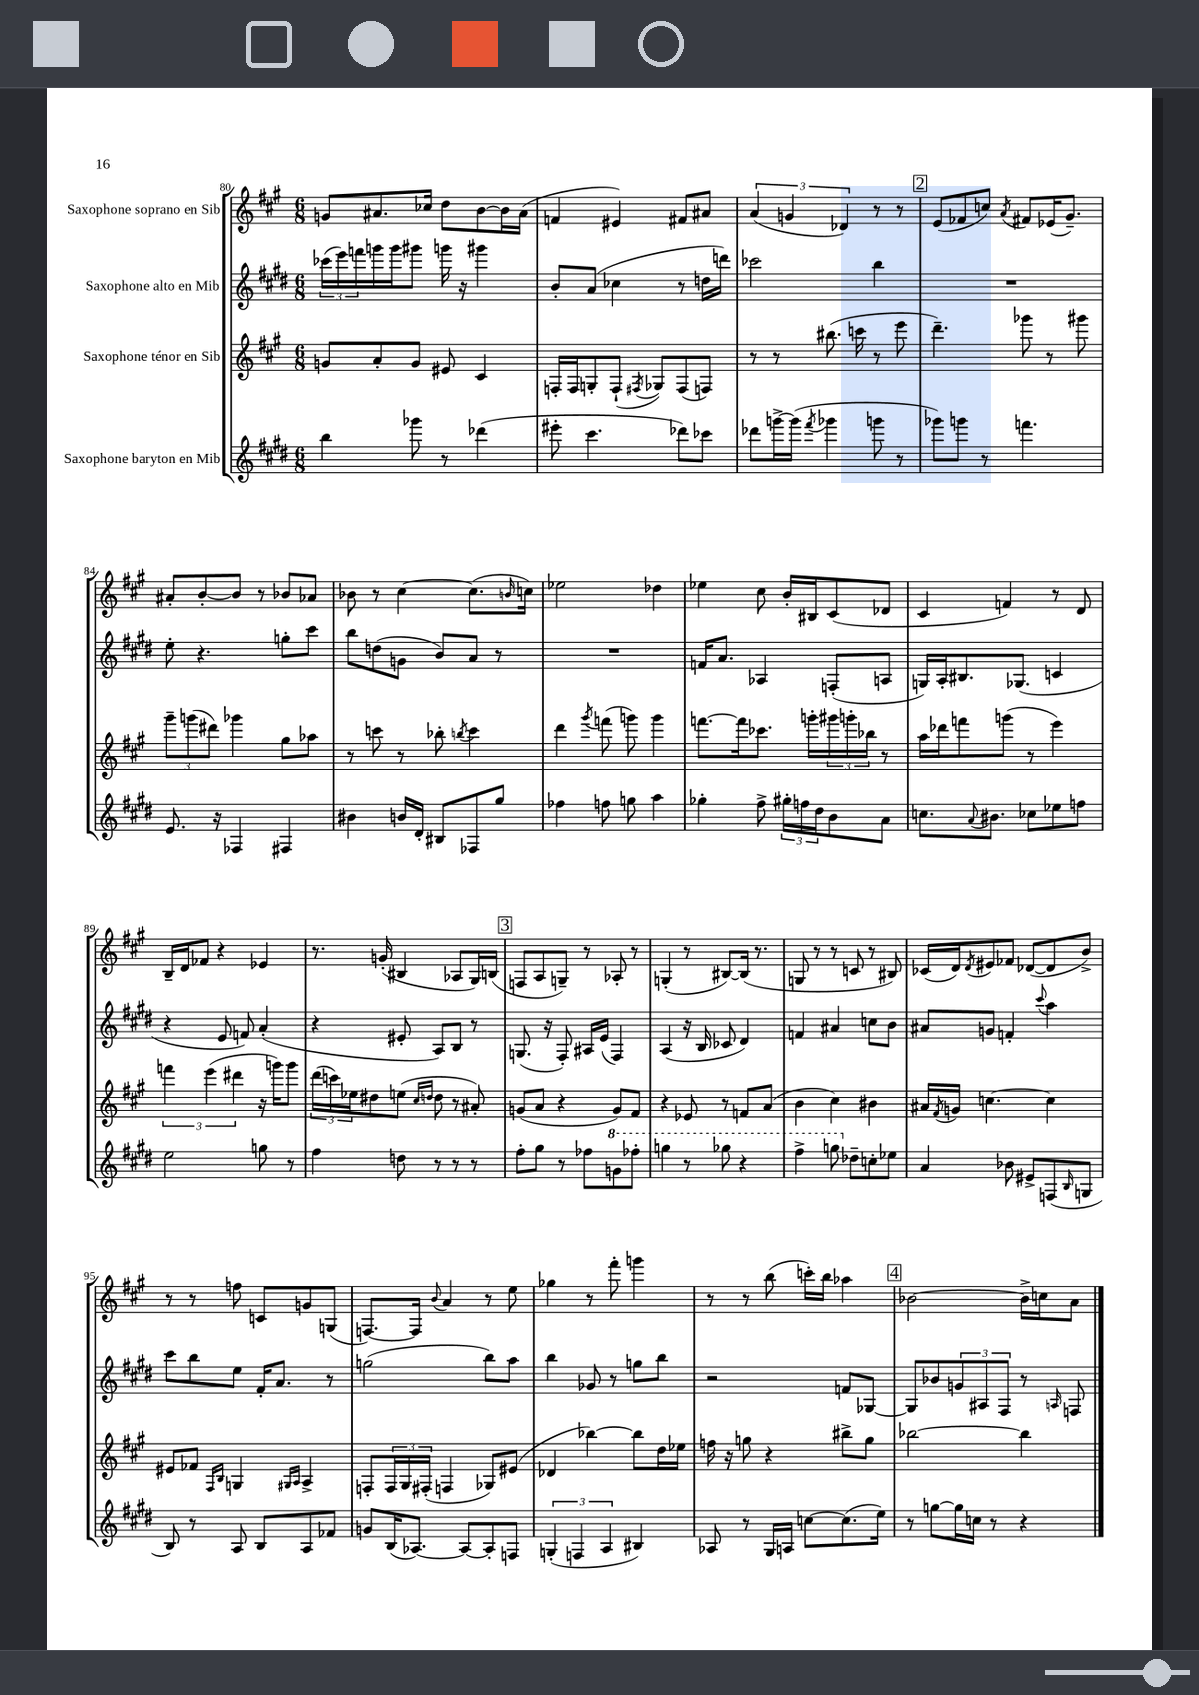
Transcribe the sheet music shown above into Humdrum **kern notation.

**kern	**kern	**kern	**kern
*staff4	*staff3	*staff2	*staff1
*clefG2	*clefG2	*clefG2	*clefG2
*k[f#c#g#d#]	*k[f#c#g#]	*k[f#c#g#d#]	*k[f#c#g#]
*M6/8	*M6/8	*M6/8	*M6/8
4bb	8g	(24ccc-	8g
.	.	24eee)	.
.	.	24fff	.
.	8a'	16ggg	8.a#
.	.	16ggg	.
8ggg-	8g	8ggg#	.
.	.	.	16cc-
8r	8e#	16ggg	8dd
.	.	16r	.
(4ddd-	4c#	4ggg#	[8b
.	.	.	16b]
.	.	.	(16a#
=	=	=	=
8eee#'	16F'	8b'	4f
.	16F	.	.
4.ccc#	8G'	(8a	.
.	(8F`	4cc-	4e#)
.	8qF#	.	.
.	8G-)	.	.
8ddd-)	(8F#	8r	8f#
8ccc-	8F)	16dd	8a#
.	.	16ddd)	.
=	=	=	=
8ddd-	8r	2ccc-	(6a
[16ggg^	8r	.	.
.	.	.	6g
(16ggg]	.	.	.
8qfff#	.	.	.
4ggg-	(8.bb#	.	.
.	.	.	6d-)
.	16ccc	.	.
8ggg	8r	4bb	8r
8r	8eee	.	8r
=	=	=	=
8ggg-)	4.ddd~)	2.r	(8e
8ggg	.	.	8f-
8r	.	.	8cc)
.	.	.	8qa
4.fff	8ggg-	.	8f#
.	8r	.	(16e-
.	.	.	8.g#~)
.	8ggg#	.	.
=	=	=	=
8.e	12ggg#~	8ee'	8a#'
.	(12ggg	.	.
.	.	4.r	[8b'
.	12ddd#)	.	.
16r	.	.	.
4F-	4ggg-	.	8b]
.	.	.	8r
4F#	8gg#	8gg'	8b-
.	8aa-	8ccc#	8a-
=	=	=	=
4b#	8r	8bb	8b-
.	8ccc	(8dd	8r
16b	8r	8g	[4cc#
16d#'	.	.	.
8B#	8bb-'	8b)	.
.	8qbb	.	.
8F-	4ccc	8a	(8.cc#]
8gg#	.	8r	.
.	.	.	16qqb
.	.	.	16cc)
=	=	=	=
4ff-	4ddd	2.r	2ee-
.	8qggg#	.	.
8ff	(8fff	.	.
8gg	8ggg)	.	.
4aa	4ggg	.	4dd-
=	=	=	=
4gg-'	[8.fff	16f	4ee-
.	.	8.a	.
.	16fff]	.	.
8ff#^	8.ccc-	4A-	8cc#
24gg#'	.	.	16b'
24ff	.	.	.
.	16ggg'	.	16B#
24dd#	.	.	.
8b	24ggg#	(8F'	(8c#
.	24ggg'	.	.
.	24bb-	.	.
8a	8r	8A	8d-
=	=	=	=
8.cc	16aa	16G)	4c#
.	16ddd-	16A'	.
.	8fff	8.B#	.
8qqa	.	.	.
8.b#	.	.	.
.	(8ggg	.	4f)
.	.	(8.G-	.
8cc-	8r	.	.
8ee-	4eee)	4c	8r
8ff	.	.	8d
=	=	=	=
2ee	6fff	4r	16B~
.	.	.	16d
.	.	.	8f-
.	(6eee	.	.
.	.	8e	4r
.	6ddd#	.	.
.	.	8f)	.
8gg	16r	(4a'	4e-
.	16ggg)	.	.
8r	8ggg	.	.
=	=	=	=
4ff#	(24ddd	4r	8.r
.	24ccc)	.	.
.	24ee-	.	.
.	8dd#	.	.
.	.	.	(16g'
8dd	(8ee	8e#'	4B#
.	16qqcc#	.	.
.	16qqdd	.	.
8r	8dd	8A)	.
8r	8r	8B	8A-
8r	8a#')	8r	16G#)
.	.	.	(16B
=	=	=	=
8ff#'	(8g	(8.G	8F
8gg#	8a	.	8A
.	.	16r	.
8r	4r	8F#')	8G~)
8ff-	.	16A#	8r
.	.	(16e	.
8gg	8g)	4F#)	8A-'
8fff-'	8f#	.	8r
=	=	=	=
4ggg	4r	(4A	(4G'
8r	8e-	16r	8r
.	.	16B	.
8ggg-	8r	8c-	[8B#)
4r	8f	4d#)	(16B#]
.	.	.	8.r
.	(8a	.	.
=	=	=	=
4fff#^	4b	4f	8G
.	.	.	8r
8ggg	4cc#)	4a#	8r
8dd-~	.	.	8c
8cc'	4b#	8cc	8r
8ee-	.	8b	8B#)
=	=	=	=
4a	16a#	8a#	(16c-
.	8qf#	.	.
.	16g	.	16d)
.	.	.	8qd
.	[4.cc	8g	8e#
8b-	.	4f'	8f-
8e#^	.	.	([8d-
.	.	8qqccc#	.
(8F	4cc]	4aa	8d-]
16qqB	.	.	.
8G	.	.	8b^)
=	=	=	=
8B)	8e#	8ccc#	8r
8r	8f-	8bb	8r
.	16qqF#	.	.
.	16qqB	.	.
8A	4G	8ee	8ff
8B	.	16f#'	8c
.	.	8.a	.
.	16qqG#	.	.
.	16qqA	.	.
8A	4A^	.	8g
8f-	.	8r	(8G
=	=	=	=
8g	8F'	(2gg	[8.F)
(16B	24F	.	.
.	24G#	.	.
[8.A-)	.	.	16F]
.	(24F#'	.	.
.	.	.	8qqb
.	4F	.	4a
8A-_	.	.	.
8A-']	8G-)	8bb)	8r
8F	(8e#	8aa	8ee
=	=	=	=
(6G'	4d-	4bb	4gg-
6F	.	.	.
.	[4bb-)	8g-	8r
6A	.	.	.
.	.	8r	8fff#'
4B#)	8bb-]	8gg	4ggg
.	16dd	8bb	.
.	16ee-	.	.
=	=	=	=
8A-	16ff	2r	8r
.	16r	.	.
8r	8gg	.	8r
16G#	4r	.	(8bb
16A	.	.	.
[8cc	.	.	16ccc')
.	.	.	16bb
(8.cc]	8bb#^	8f	4aa-
.	8gg	[8G-	.
16ee)	.	.	.
=	=	=	=
8r	[2bb-	8G-]	[2b-
[8gg	.	8b-	.
16gg]	.	12g	.
16cc	.	.	.
.	.	12A#	.
8r	.	.	.
.	.	12F#	.
4r	4bb-]	8r	16b-^]
.	.	.	16cc
.	.	16qqA	.
.	.	8F	8a
==	==	==	==
*-	*-	*-	*-
